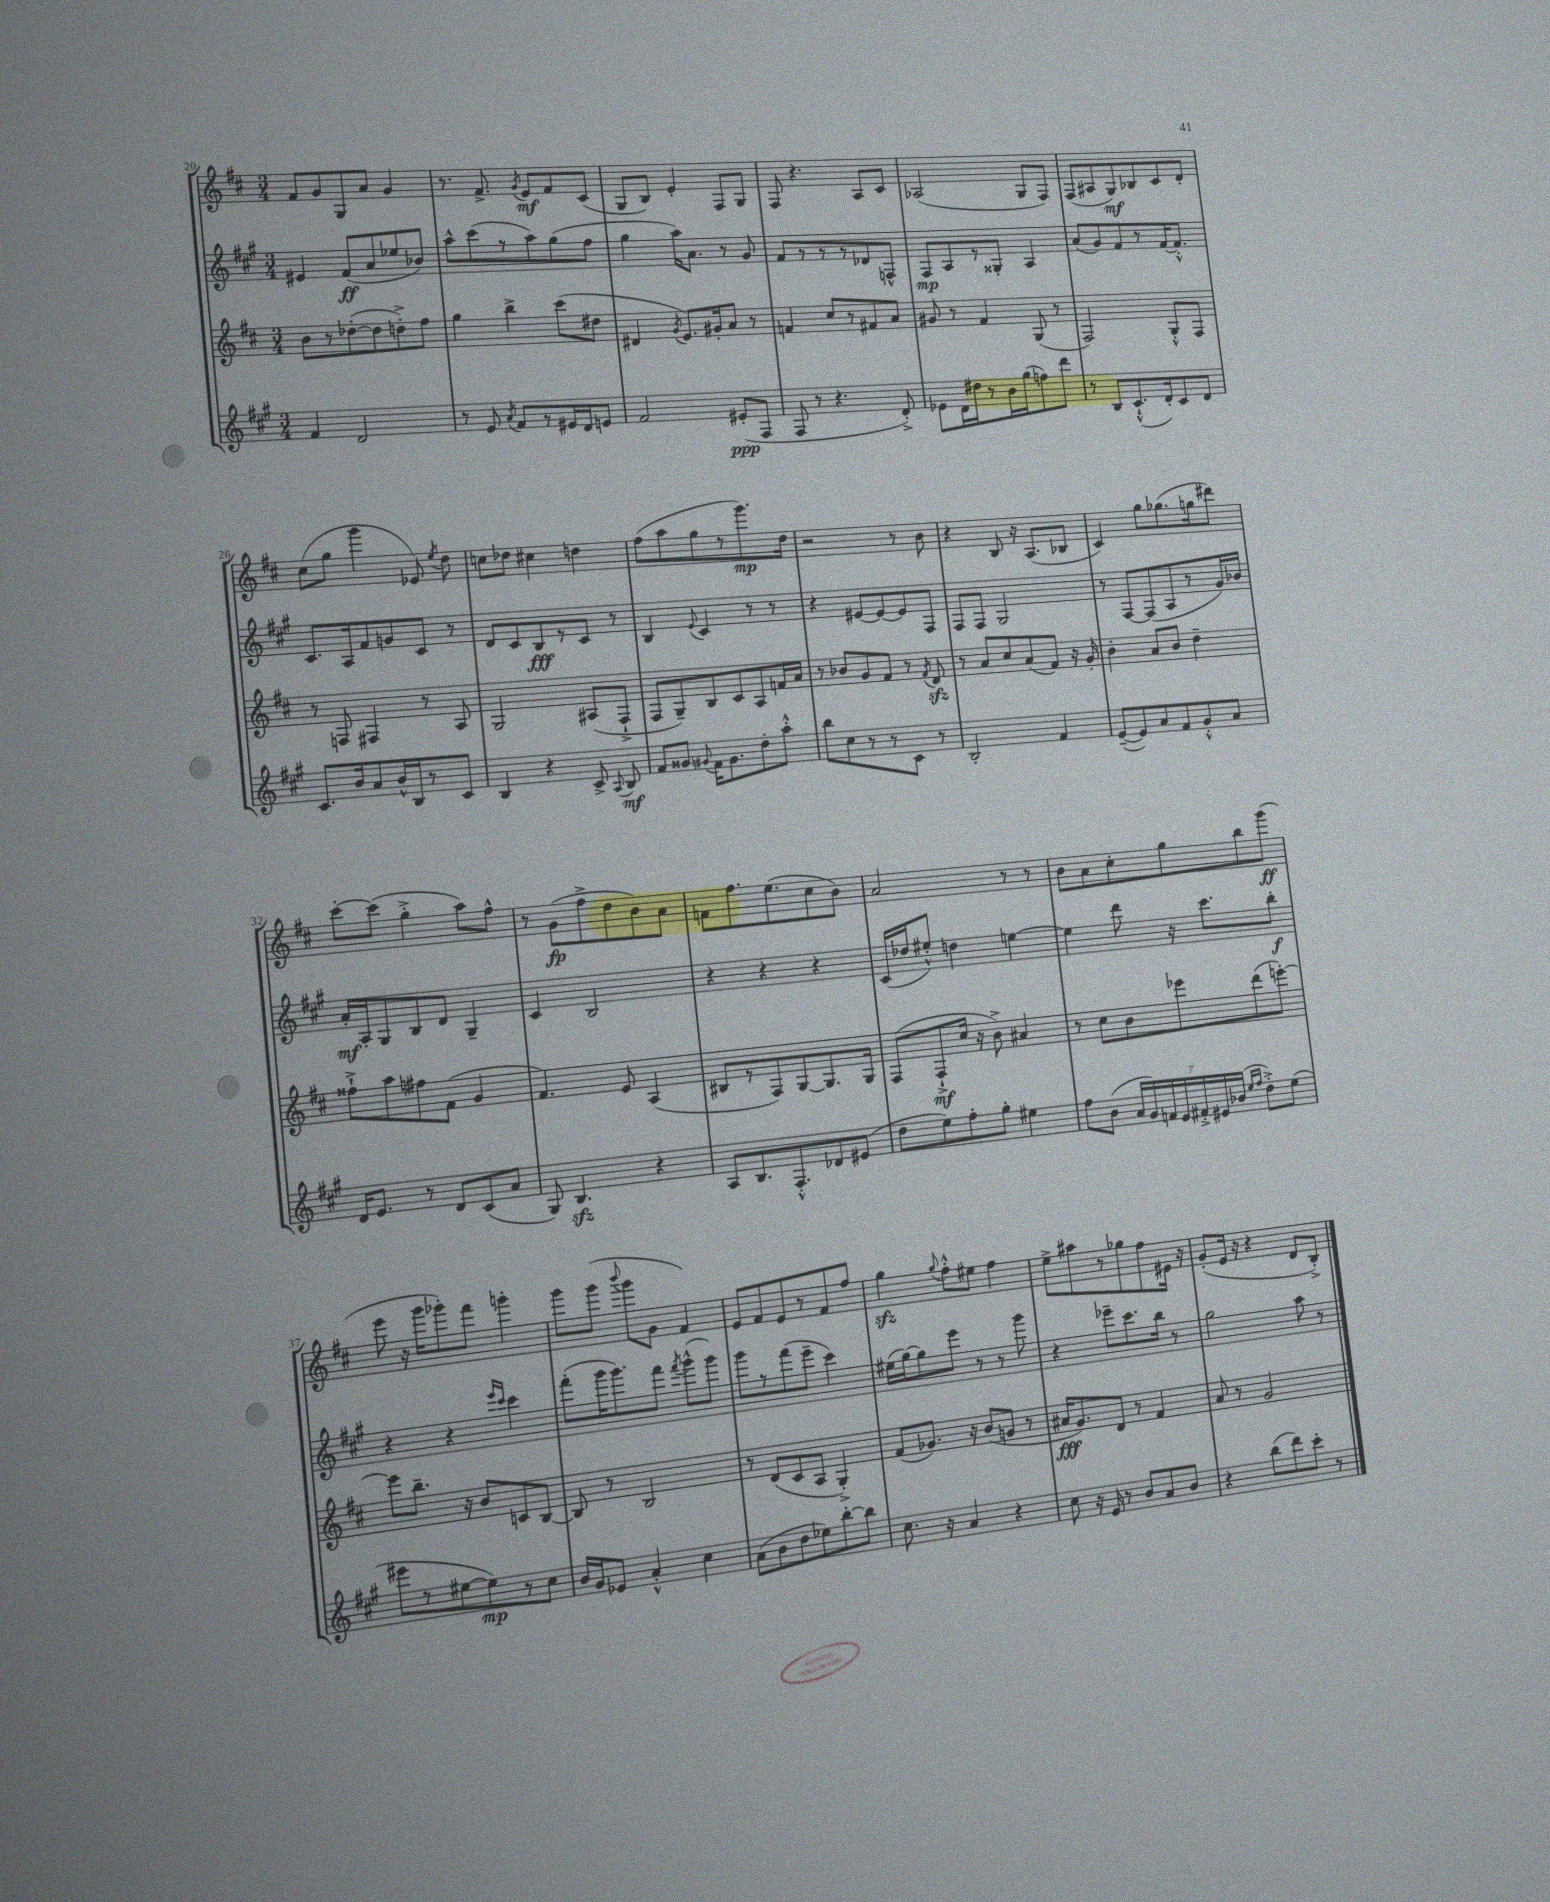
<<
\new StaffGroup <<
\new Staff = "s0" {
    \clef treble \key d \major \numericTimeSignature \time 3/4
    \autoBeamOff fis'8[ g'8 g8 a'8] g'4 |
    r8. fis'8.-> \acciaccatura { g'8 } e'8[\mf fis'8 cis'8]( |
    g8[ b8]) e'4-. fis8[ g8] |
    fis8 r4. a8[ cis'8] |
    aes2( g8[ fis8]) |
    fis8[( ais8 g8\mf) bes8 cis'8 d'8]-. |
    cis''8[( g''8] g'''4 ees'8) \acciaccatura { e''8 } d''8 |
    c''8[ des''8] cis''4 d''4 |
    fis''8[( a''8 g''8 r8 g'''8.\mp) d''16] |
    r2 r8 b'8 |
    r4 b8 r16 a8.[( bes8] |
    cis'4) g''8[ ges''8.( g''16 dis'''8]) |
    cis'''8[~-. cis'''8]( g''4-.-> a''8[) fis''8]-^ |
    r8 g'8[\fp( fis''8-> d''8 b'8) a'8] |
    f'8[ fis''8. e''8.( cis''8 b'8]) |
    a'2 r8 r8 |
    b'8[ a'8 cis''8-. g''8 b''8 g'''8]\ff( |
    e'''8 r16 g'''16[ ges'''8-.) fis'''8] g'''4-. |
    g'''8[ g'''8]( \appoggiatura { b'''8 } g'''8[ g'8] fis'4) |
    e'8[ fis'8 e'8 r8 fis'8 fis''8] |
    g''4\sfz \appoggiatura { g''8 } fis''8[-.-^ eis''8] fis''4 |
    e''8[-> ais''8 r8 ges''8 fis''8 eis'16] r16 |
    g'8[-.( e'16] r16 r4 d'8[ b8]-.->) \bar "|." |
}
\new Staff = "s1" {
    \clef treble \key a \major \numericTimeSignature \time 3/4
    \autoBeamOff eis'4 fis'8[\ff( a'8 ees''8 bes'8]) |
    a''8[-^ cis'''8( r8 a''8) gis''8( fis''8] |
    gis''4 a''16[) a'8.] r8 gis'8 |
    fis'8[ r8 r8 r8 des'8 f8]-^ |
    fis8[\mp a8 r8 gisis8]-. a4 |
    a'8[( gis'8) fis'8 r8 fis'16~ fis'8.]-.-^ |
    cis'8.[ a16 fis'8 g'8 cis'8] r8 |
    d'8[ cis'8 b8\fff r8 cis'8] r8 |
    b4 \appoggiatura { e'8 } cis'4 r8 r8 |
    r4 eis'8[~ eis'8~ eis'8 fis8] |
    fis8[ fis8] gis2 |
    r8 fis8[~ fis8( a8 r8 gis'16) bes'16] |
    a'16[-.\mf a16-. gis8 b8 d'8] gis4-- |
    cis'4 b2 |
    r4 r4 r4 |
    cis'16[( des''16 eis''8]-.-^) d''4 e''4~ |
    e''4 d'''8 r16 cis'''8.[ b''8]-.\f |
    r4 r4 \grace { e'''16[ cis'''16] } cis'''4 |
    fis'''8[-.( gis'''16 gis'''8.) fis'''8] \acciaccatura { fis'''8 } gis'''8[-^( gis'''8]) |
    gis'''8[ r8 fis'''8( e'''8]-- cis'''4) |
    eis''16[( gis''16~) gis''8 e'''8] r8 r8 gis'''8 |
    r4 ees'''8[-- cis'''8. b''16] r8 |
    gis''2 a''8 r8 \bar "|." |
}
\new Staff = "s2" {
    \clef treble \key d \major \numericTimeSignature \time 3/4
    \autoBeamOff b'8[ r8 des''8~-.( des''8 d''8-.->) fis''8] |
    g''4 b''4-> cis'''8[( dis''8] |
    dis'4 \acciaccatura { g'8 } e'8.[) gis'16-. a'8] r8 |
    f'4 cis''8[ r8 fis'8 a'8] |
    gis'8 r8 fis'4 g8( r8 |
    fis2) g8[-.-^ fis8] |
    r8 f8 fis4 r8 a8 |
    g2 ais8[( fis8]-!-> |
    fis8[ g8--) b8 cis'8 a8 f'16 a'16] |
    r8 bes'8[ g'8 fis'8] r8 \acciaccatura { fis'8 } d'8\sfz |
    r8 a'8[ cis''8 a'8( fis'8]) r16 g'16-. |
    b'4-. a'8[ b'8] d''4-- |
    fisis''8[-!-> a''8 fis''8 fis'8]( g'4 |
    fis'4.) e'8 a4( |
    bis8[ r8 fis8) g8~ g8. g16] |
    fis8[( fis8-!->\mf cis''16] r16 b'8->) ais'4 |
    r8 cis''8[ b'8 ees'''8 d'''8( e'''8]~-.) |
    e'''8[ b''8.]-- r16 b'8[ c'8 b8]~ |
    b8 r8 b2 |
    r8 d'8[( cis'8 a8] g4-.->) |
    fis'8[( ges'8.]) r16 b'8[( g'8] r8 |
    ais'16[\fff g'8.) d'8] r8 fis'4 |
    a'8 r8 g'2 \bar "|." |
}
\new Staff = "s3" {
    \clef treble \key a \major \numericTimeSignature \time 3/4
    \autoBeamOff fis'4 d'2 |
    r8 e'8 \acciaccatura { a'8 } fis'8[ r8 eis'16 d'16 e'8] |
    fis'2 eis'8[-.\ppp( fis8] |
    fis8 r8 r4. d'8-.->) |
    ees'8[ d'16 dis''16 r8 b'16 gis''16( f''8) d'''8] |
    r8 b8[ cis'8.-!-^( d'16-.) cis'8 d'8] |
    cis'8.[ b'16 a'8 b'16-^ b16 r8 cis'8] |
    b4 r4 cis'8-> \appoggiatura { a8 } b8\mf |
    fis'8[ gisis'8] \appoggiatura { gis'8 } fis'16[ gis'8. d''8-. a''8]-.-^ |
    b''8[ cis''8 r8 r8 cis'8] r8 |
    b2-. fis'4 |
    e'8[~--( e'8) a'8 fis'8 gis'8-.-^ a'8] |
    d'16[ e'8.] r8 d'8[ cis'8( a'8] |
    gis8) b4.\sfz r4 |
    a8[ b8. fis8.-.-^ des'8 eis'8]( |
    d''8[ e''8) fis''8-. gis''8]-. eis''4 |
    fis''8[ b'8]( \tuplet 7/4 { a'16[ gis'16) f'16 e'16 fis'16-.-> eis'16 bes'16]( } \grace { e''16[ fis''16] } d''8[-.->) e''8]( |
    eis'''8[ r8 eis''8~ eis''8\mp) r8 cis''8] |
    b'16[ gis'16 ees'8] a'4-.-^ cis''4 |
    a'8[( b'8 d''8 ees''8) b''8~-. b''8] |
    cis''8. r16 a'4 r4 |
    cis''8 r16 e'16 r8 b'8[ a'8 b'8] |
    r4 b''8[( d'''8) cis'''8]-. r8 \bar "|." |
}
>>
>>
\layout { \context { \Score currentBarNumber = #20 } }
